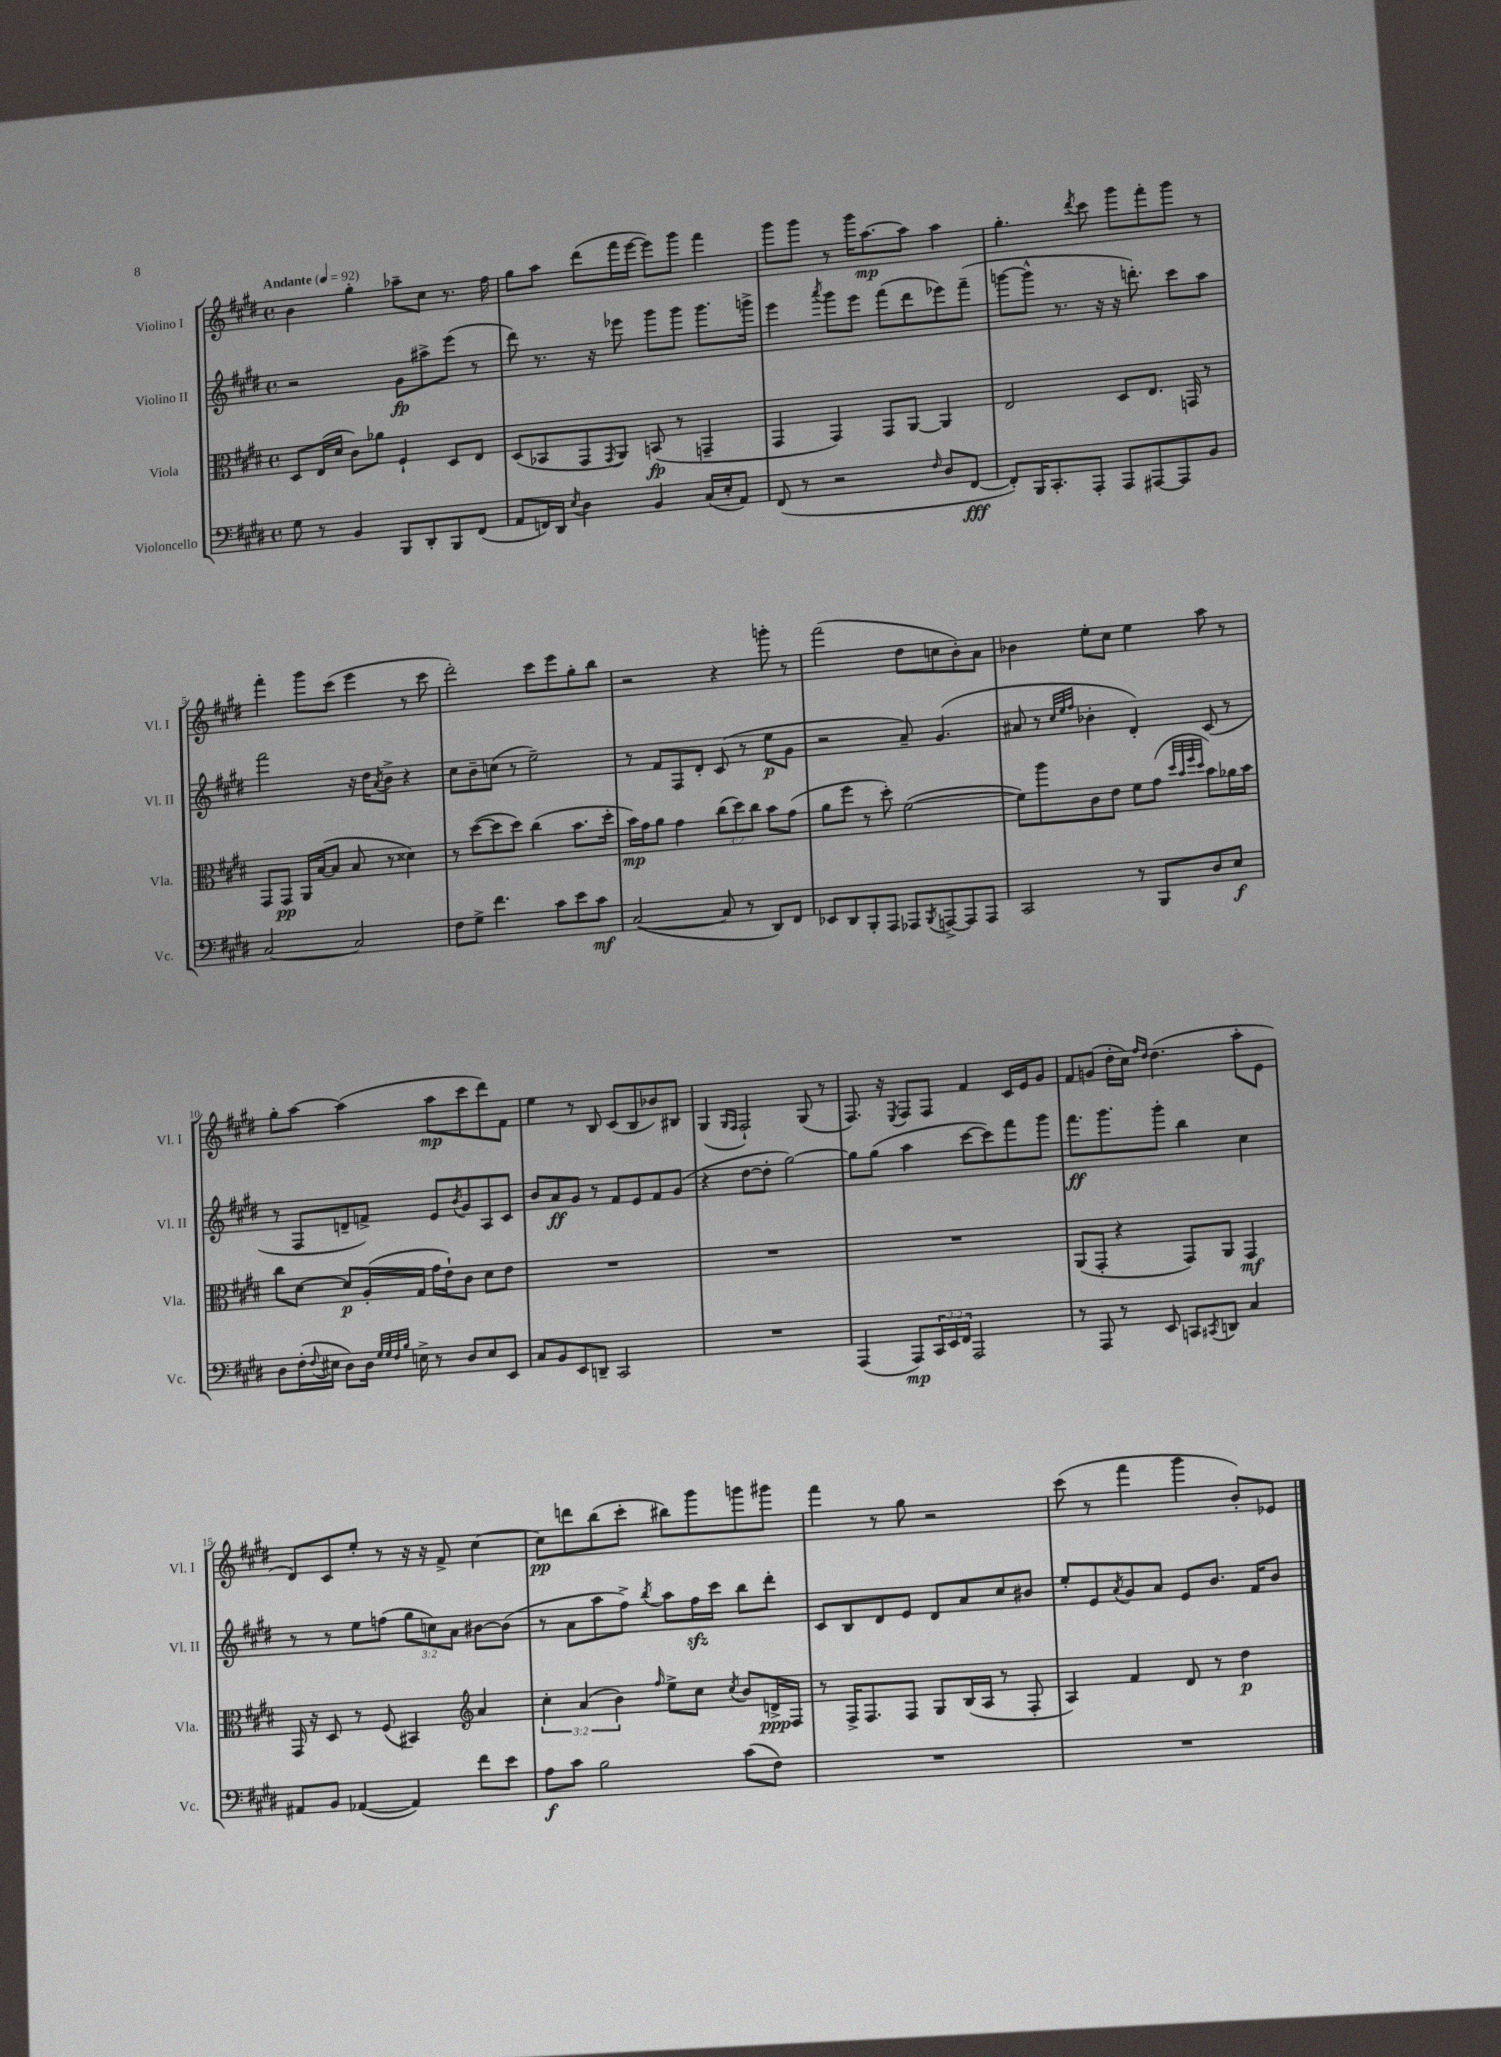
<<
\new StaffGroup <<
\new Staff = "s0" \with { instrumentName = "Violino I" shortInstrumentName = "Vl. I" } {
    \clef treble \key e \major \defaultTimeSignature \time 4/4 \tempo "Andante" 4 = 92
    b'4 gis''4-. aes''8-- cis''8 r8. fis''16 |
    gis''8 a''8 dis'''8( fis'''16 e'''16~ e'''8) gis'''8 fis'''4 |
    gis'''8 gis'''8 r8 gis'''16 a''8.~\mp a''8 a''4 |
    gis''4.-. \acciaccatura { dis'''8 } cis'''8 gis'''8 fis'''8-. gis'''8 r8 |
    fis'''4-. gis'''8 cis'''8( e'''4 r8 cis'''8 |
    dis'''2-.) cis'''8 e'''8 gis''8-. b''8 |
    r2 r4 g'''8-. r8 |
    fis'''2( dis''8 c''8 b'8-.) a'8 |
    bes'4 e''8-. cis''8 e''4 a''8 r8 |
    gis''8-. a''8~ a''4( a''8\mp cis'''8 dis'''8) fis'8 |
    e''4 r8 b8 cis'8( b8 bes'8) bis8 |
    gis4( \grace { gis16 fis16 } fis2-!) gis8( r8 |
    fis8.) r16 \acciaccatura { e8 } fis8 fis8 fis'4 cis'16 e'16 gis'8 |
    fis'8 g'8( dis''16-. cis''16) \grace { fis''16 dis''16 } dis''4.( a''8-. e'8 |
    dis'8) cis'8 e''8-. r8 r16 r16 fis'8-> cis''4~ |
    cis''8\pp d'''8 b''8( cis'''8-. bis''8) gis'''8 g'''8 gis'''8 |
    fis'''4 r8 gis''8 r2 |
    cis'''8( r8 fis'''4 gis'''4 b'8-.) ees'8 \bar "|." |
}
\new Staff = "s1" \with { instrumentName = "Violino II" shortInstrumentName = "Vl. II" } {
    \clef treble \key e \major \defaultTimeSignature \time 4/4 \override Staff.TupletNumber.text = #tuplet-number::calc-fraction-text
    r2 gis'8\fp ais''8-> e'''8( r8 |
    dis'''8) r8. r16 ees'''8 gis'''8 gis'''8 gis'''8. g'''16-> |
    e'''4 \acciaccatura { a'''8 } gis'''8 e'''8 fis'''8( dis'''8 ees'''8) fis'''8--( |
    g'''8~ g'''8-^ r8. r16 r16 d'''8.-.) cis'''8 a''8 |
    fis'''2 r16 dis''16 \acciaccatura { a'8 } b'8-> r4 |
    cis''8 b'8-- c''8( r8 e''2--) |
    r8 fis'8 fis8 dis'8-. cis'8( r8 e''8\p gis'8 |
    r2 a'8--) gis'4.( |
    ais'8 r8 \grace { cis''32 e''32 fis''32 } bes'4-. dis'4-.) cis'8( r8 |
    r8 fis8 d'8-- f'8->) e'8 \acciaccatura { b'8 } gis'8 a8 cis'8 |
    b'8 a'8\ff gis'8 r8 fis'8 e'8 fis'8 gis'8( |
    r4 dis''8~ dis''8-. gis''2~) |
    gis''8 gis''8( a''4 cis'''8~ cis'''8) fis'''8 gis'''8 |
    fis'''8.\ff gis'''8. gis'''8-. b''4 cis''4 |
    r8 r8 e''8 f''8( \tuplet 3/2 { gis''8 c''8) a'8 } bis'8~ bis'8( |
    r8 a'8 a''8 fis''8->) \acciaccatura { b''8 } a''8 fis''16\sfz cis'''16 b''8 dis'''8-. |
    cis'8 b8 dis'8 e'8 dis'8 a'8 cis''8 bis'8 |
    e''8-. e'8 \acciaccatura { a'8 } gis'8 a'8 e'8 b'8. fis'16 b'8 \bar "|." |
}
\new Staff = "s2" \with { instrumentName = "Viola" shortInstrumentName = "Vla." } {
    \clef alto \key e \major \defaultTimeSignature \time 4/4 \override Staff.TupletNumber.text = #tuplet-number::calc-fraction-text
    dis8 e16( dis'16 cis'8) aes'8 fis4-! dis8 e8 |
    dis8( bes,8 gis,8 \acciaccatura { gis,8 } a,8) b,8\fp( r8 g,4-- |
    gis,4 gis,4) gis,8 a,8~ a,4 |
    e2 dis8 e8. g,16 r8 |
    gis,8 gis,8\pp a,16 b16~( b8 b8 r8 disis'4) |
    r8 dis''8~( dis''8 dis''8) cis''4( b'8. dis''16-. |
    b'16\mp) gis'16 a'8 gis'4 \tuplet 3/2 { cis''8( dis''8) cis''8 } b'8 gis'8( |
    a'8 fis''8 r8 dis''8-.) fis'2~( |
    fis'8) a''8 cis'8 e'8 fis'8 gis'8( \grace { dis''32 b'32 fis''32 dis''32 } b'8) aes'16 b'16 |
    cis''8 dis'8~ dis'8\p a16-.( gis16 gis'16 e'16-!) cis'8 dis'8 e'8 |
    R1 |
    R1 |
    R1 |
    a,8( gis,8-. r4 gis,8) a,8 gis,4\mf |
    gis,16 r16 dis8 r8 fis8( bis,4) \clef treble a'4 |
    \tuplet 3/2 { cis''4-. a'4( b'4) } \grace { fis''16 } e''8-> cis''8 \acciaccatura { cis''8 } b'8 d'16->\ppp fis16 |
    r8 fis16-> fis8. fis8 gis8 b16( a16 r8 fis8-. |
    a4) fis'4 dis'8 r8 dis''4\p \bar "|." |
}
\new Staff = "s3" \with { instrumentName = "Violoncello" shortInstrumentName = "Vc." } {
    \clef bass \key e \major \defaultTimeSignature \time 4/4 \override Staff.TupletNumber.text = #tuplet-number::calc-fraction-text
    gis8 r8 b,4 b,,8 dis,8-. b,,8 fis,8( |
    a,8 f,16) dis,16 \acciaccatura { e8 } dis4 b,4 cis16( e16-. a,8) |
    fis,8( r8 r2 \grace { fis16 } dis8 fis,8~\fff |
    fis,8-.) b,,16 cis,8.-. a,,8-. a,,8 ais,,8~ ais,,8 b,8 |
    cis2~ cis2 |
    fis8 gis8-> fis'4. cis'8 e'8 cis'8\mf |
    cis2~( cis8 r8 dis,8) fis,8 |
    ees,8 dis,8 b,,8-. a,,8 aes,,8 \acciaccatura { b,,8 } a,,8~-> a,,8 a,,8 |
    cis,2 r8 b,,8 dis8 e8\f |
    dis8 fis16-.( \appoggiatura { fis8 } eis16 dis8) dis16 \grace { gis32 gis32 fis32 b32 } e16-> r8 dis8 e8 e,8 |
    cis8 b,8 e,8 d,8-- cis,2 |
    R1 |
    a,,4( a,,8\mp) \tuplet 3/2 { cis,16 e,16 fis,16 } a,,2 |
    r8 a,,8 r8 e,8 c,8 \acciaccatura { cis,8 } d,8 cis4 |
    ais,8 b,8 aes,4~( aes,4) fis'8 e'8 |
    a8\f cis'8 b2 cis'8( fis8) |
    R1 |
    R1 \bar "|." |
}
>>
>>
